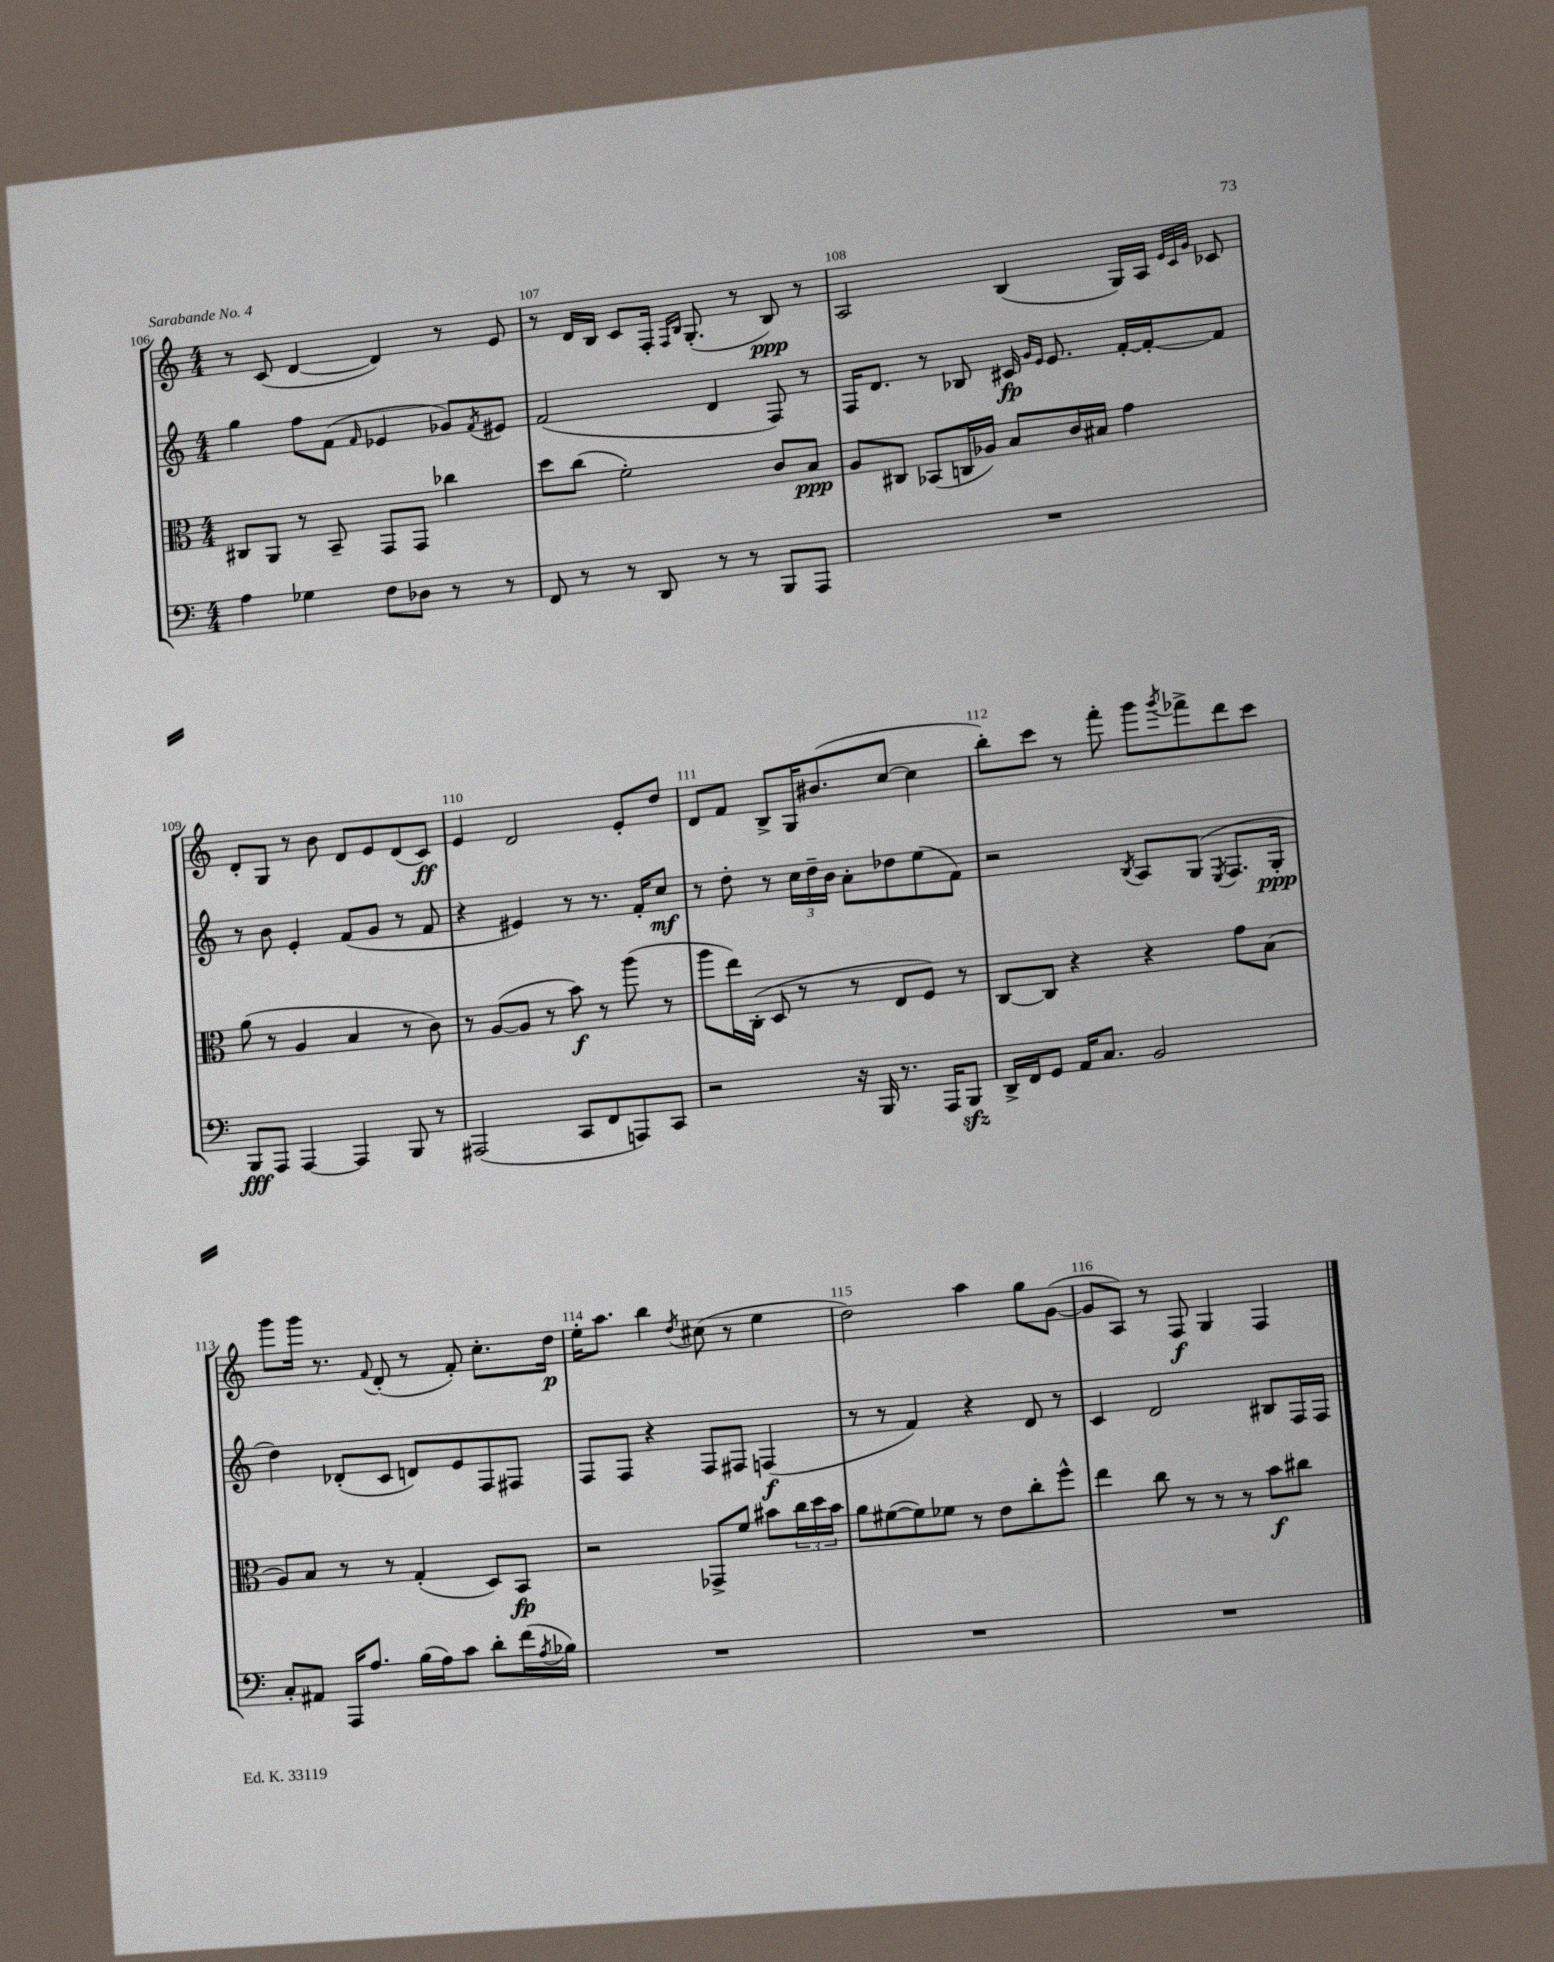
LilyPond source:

<<
\new StaffGroup <<
\new Staff = "s0" {
    \clef treble \key c \major \numericTimeSignature \time 4/4
    r8 c'8( d'4~ d'4) r8 e'8 |
    r8 d'16 b16 c'8 f16-. \grace { f16 b16 } g8.-.( r8 b8\ppp) r8 |
    a2 b4( g16) a16 \grace { e'32 c'32 g'32 } ces'8 |
    d'8-. g8 r8 b'8 d'8 e'8 d'8( c'8\ff) |
    e'4 d'2 e'8-. d''8 |
    d'8 f'8 b8-> g16 bis'8.( c''8~ c''4 |
    b''8-.) c'''8 r8 f'''8-. g'''8 \acciaccatura { g'''8 } fes'''8-> d'''8 c'''8 |
    g'''8 g'''16 r8. \appoggiatura { f'8 } d'8-.( r8 f'8-.) c''8.-. d''16\p |
    e''16-. a''8. b''4 \acciaccatura { d''8 } cis''8( r8 e''4 |
    d''2) a''4 g''8 g'8~( |
    g'8 a8) r8 f8\f g4 f4 \bar "|." |
}
\new Staff = "s1" {
    \clef treble \key c \major \numericTimeSignature \time 4/4
    g''4 f''8 f'8( \grace { f'16 } ees'4 ges'8) \acciaccatura { f'8 } eis'8 |
    f'2( d'4 f8) r8 |
    f16 d'8. r8 bes8 cis'16\fp \grace { g'16 e'16 } e'8. f'16~-. f'16~-. f'8 |
    r8 b'8 e'4-. f'8( g'8 r8 f'8 |
    r4 eis'4) r8 r8. f'16-. c''8\mf |
    r8 d''8-. r8 \tuplet 3/2 { c''16 d''16-- b'16 } a'8-. des''8 e''8( f'8) |
    r2 \acciaccatura { b8 } a8 g8( \acciaccatura { e8 } f8. g16-.\ppp |
    d''4) des'8-.( c'8 d'8) e'8 f8 fis8 |
    f8 f8 r4 f8 fis8 f4\f( |
    r8 r8 f'4) r4 d'8 r8 |
    c'4 d'2 bis8 f16 f16 \bar "|." |
}
\new Staff = "s2" {
    \clef alto \key c \major \numericTimeSignature \time 4/4
    cis8 a,8 r8 b,8-- g,8 g,8 ces''4 |
    d''8 c''8( f'2-.) c'8 b8\ppp |
    a8 cis8 bes,8( c16 aes16) b8 c'16 bis16 g'4 |
    a'8( r8 a4 b4 r8 c'8) |
    r8 a8~( a8 r8 b'8\f) r8 a''8( r8 |
    a''8 e''16) c16-.( d8 r8 r8 e8 f8) r8 |
    c8~ c8 r4 r4 g'8 b8( |
    a8) b8 r8 r8 g4-.( d8) b,8\fp |
    r2 ges,8-> f'8 bis'8 \tuplet 3/2 { c''16 d''16 bis'16 } |
    a'8 fis'8~( fis'8) fes'8 r8 e'8 c''8-. f''8-^ |
    e''4 c''8 r8 r8 r8 b'8\f cis''8 \bar "|." |
}
\new Staff = "s3" {
    \clef bass \key c \major \numericTimeSignature \time 4/4
    a4 ges4 f8 des8 r8 r8 |
    f,8 r8 r8 d,8 r8 r8 b,,8 a,,8 |
    R1 |
    b,,8\fff a,,8 a,,4~ a,,4 b,,8 r8 |
    ais,,2( c,8 f,8 a,,8) c,8 |
    r2 r16 b,,16 r8. a,,16 b,,8\sfz |
    d,16-> f,16 g,8 a,16 c8. b,2 |
    c8-. ais,8 a,,16 a8. b16( a16) c'8 d'8-. f'16( \acciaccatura { a8 } bes16) |
    R1 |
    R1 |
    R1 \bar "|." |
}
>>
>>
\layout { \context { \Score currentBarNumber = #106 \override BarNumber.break-visibility = ##(#f #t #t) barNumberVisibility = #all-bar-numbers-visible } }
